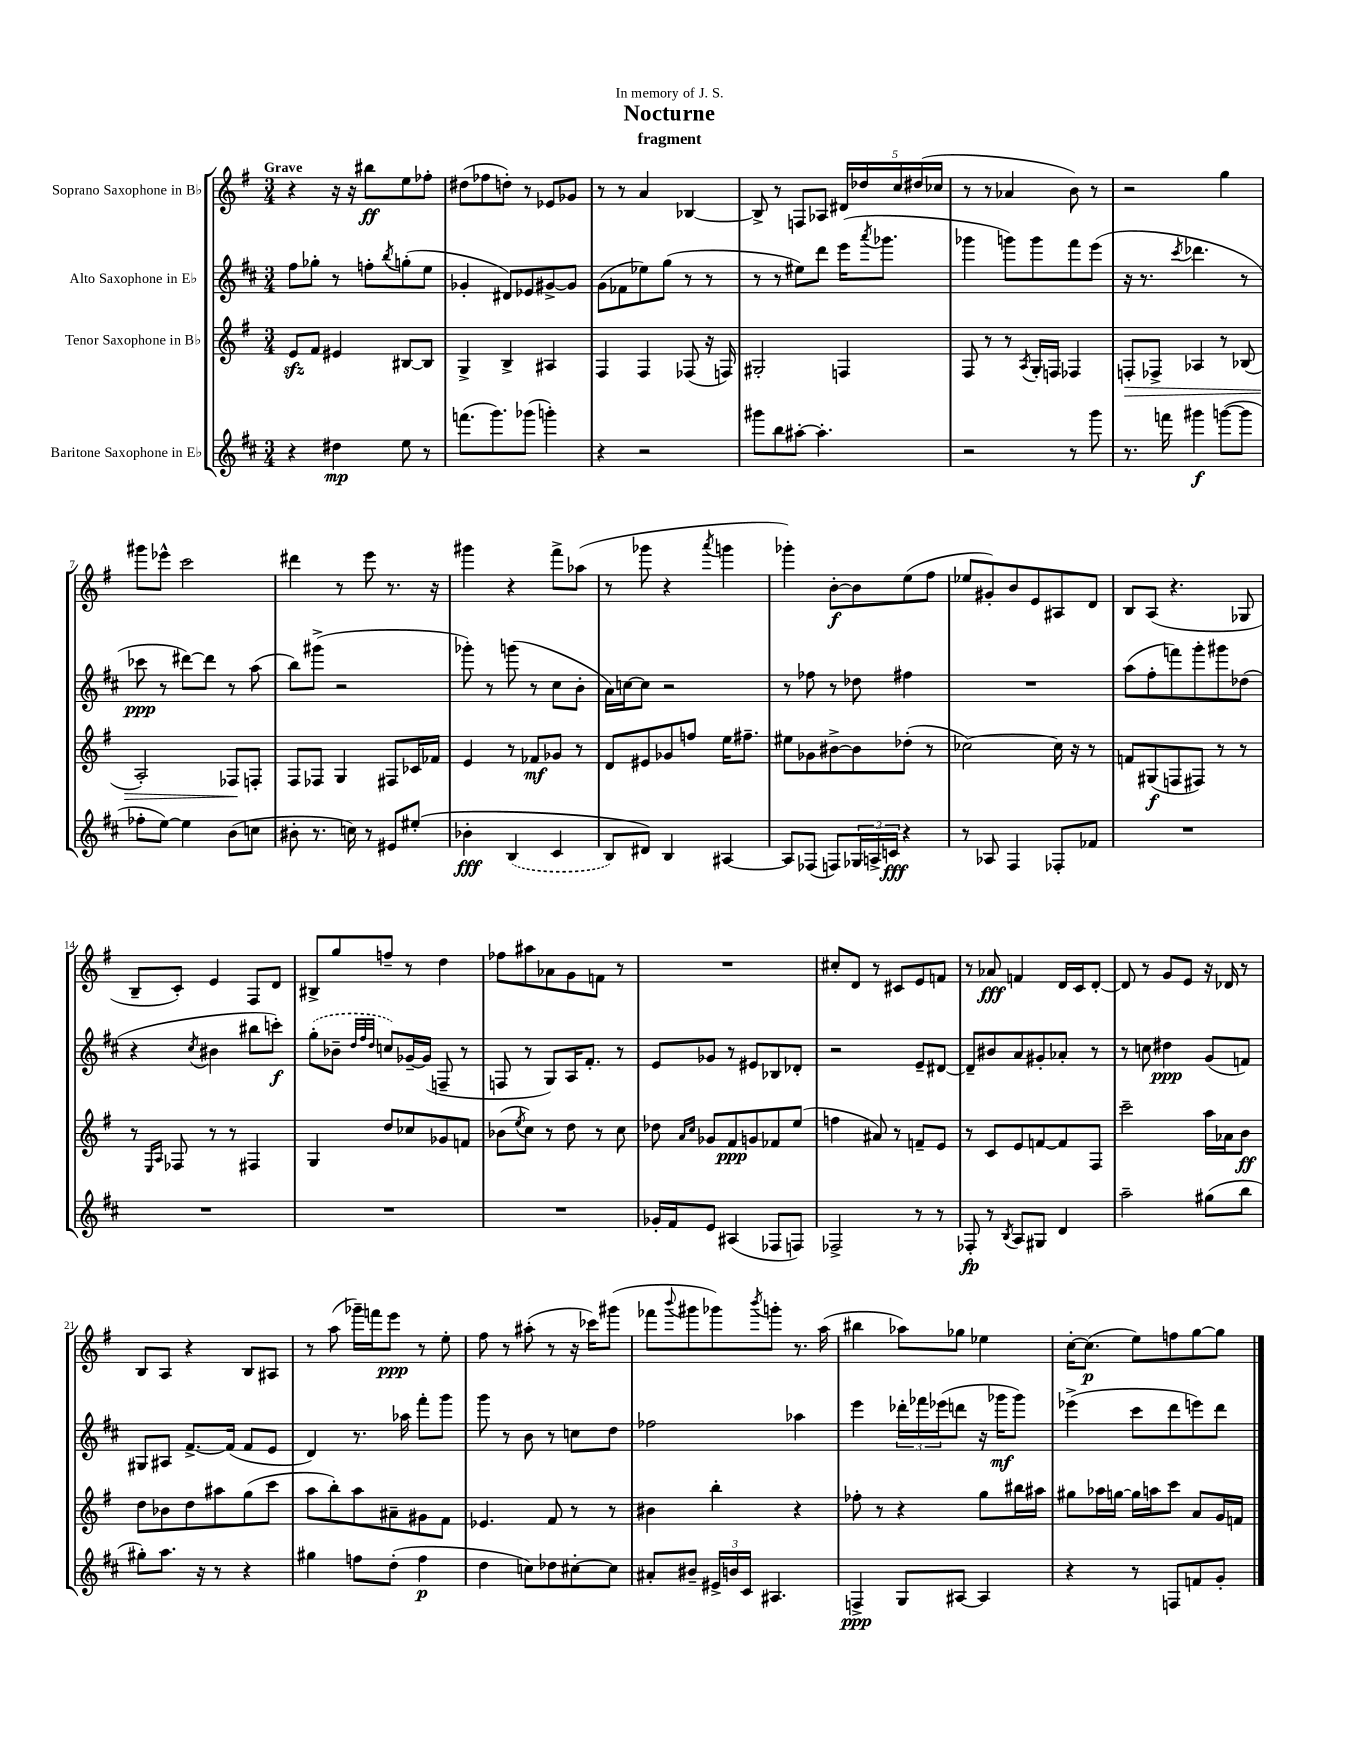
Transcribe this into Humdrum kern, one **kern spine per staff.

**kern	**dynam	**kern	**dynam	**kern	**dynam	**kern	**dynam
*part4	*part4	*part3	*part3	*part2	*part2	*part1	*part1
*staff4	*staff4	*staff3	*staff3	*staff2	*staff2	*staff1	*staff1
*I"Baritone Saxophone in E♭	*	*I"Tenor Saxophone in B♭	*	*I"Alto Saxophone in E♭	*	*I"Soprano Saxophone in B♭	*
*clefG2	*	*clefG2	*	*clefG2	*	*clefG2	*
*k[f#c#]	*	*k[f#]	*	*k[f#c#]	*	*k[f#]	*
*M3/4	*	*M3/4	*	*M3/4	*	*M3/4	*
=1	=1	=1	=1	=1	=1	=1	=1
!	!	!	!	!	!	!LO:TX:a:B:t=Grave	!
4r	.	8ezz/L	.	8ff#\L	.	4r	.
.	.	8f#/J	.	8gg-X'\J	.	.	.
4dd#X\	mp	4e#X/	.	8r	.	16r	.
.	.	.	.	.	.	16r	.
.	.	.	.	8ffn'\L	.	8bb#X\L	ff
.	.	.	.	8qbb/	.	.	.
8ee\	.	[8B#X/L	.	(8ggn'\	.	8ee\	.
8r	.	8B#/J]	.	8ee\J	.	8ff-X'\J	.
=2	=2	=2	=2	=2	=2	=2	=2
(8.fffn\L	.	4G^/	.	4g-X'/	.	(8dd#X\L	.
.	.	.	.	.	.	8ff-X\	.
8.ggg\)	.	.	.	.	.	.	.
.	.	4B^/	.	8d#X/L)	.	8ddn'\J)	.
(8ggg-X\J	.	.	.	8e-X/	.	8r	.
4gggn'\)	.	4A#X/	.	[8g#X^/	.	8e-X/L	.
.	.	.	.	8g#/J]	.	8g-X/J	.
=3	=3	=3	=3	=3	=3	=3	=3
4r	.	4F#/	.	(8g\L	.	8r	.
.	.	.	.	8f-X\	.	8r	.
2r	.	4F#/	.	8ee-X\)	.	4a/	.
.	.	.	.	(8gg\J	.	.	.
.	.	(8F-X/	.	8r	.	[4B-X/	.
.	.	16r	.	8r	.	.	.
.	.	16Fn/)	.	.	.	.	.
=4	=4	=4	=4	=4	=4	=4	=4
8ggg#X\L	.	2G#X'/	.	8r	.	8B-^/]	.
8bb\	.	.	.	8r	.	8r	.
[8aa#X'\J	.	.	.	8ee#X\L)	.	8Fn/L	.
4.aa#'\]	.	.	.	8ddd\J	.	8A-X/J	.
.	.	4Fn/	.	(16eee\KL	.	20d#X/LL	.
.	.	.	.	.	.	20dd-X/	.
.	.	.	.	8qaaa/	.	.	.
.	.	.	.	8.ggg-X\J	.	.	.
.	.	.	.	.	.	20cc/	.
.	.	.	.	.	.	(20dd#X/	.
.	.	.	.	.	.	20cc-X/JJ	.
=5	=5	=5	=5	=5	=5	=5	=5
2r	.	8F#/	.	4ggg-X\	.	8r	.
.	.	8r	.	.	.	8r	.
.	.	8r	.	8gggn\L)	.	4a-X/	.
.	.	8qA/	.	.	.	.	.
.	.	16G'/LL	.	8ggg\	.	.	.
.	.	16Fn/JJ	.	.	.	.	.
8r	.	4F-X/	.	8fff#\	.	8b\)	.
8ggg\	.	.	.	(8eee\J	.	8r	.
=6	=6	=6	=6	=6	=6	=6	=6
!	!	!	!LO:HP:b	!	!	!	!
8.r	.	8Fn'/L	>	16r	.	2r	.
.	.	.	.	8.r	.	.	.
.	.	8F-X^/J	.	.	.	.	.
16fffn\	.	.	.	.	.	.	.
.	.	.	.	8qccc#/	.	.	.
4ggg#X\	f	4A-X/	.	4.ddd-X\	.	.	.
([8gggn\L	.	8r	.	.	.	4gg\	.
8ggg\J]	.	(8B-X/	.	8r	.	.	.
!!LO:LB:g=z
=7	=7	=7	=7	=7	=7	=7	=7
8ff-X'\L	.	2A'/)	.	8ccc-X\	ppp	8ggg#X\L	.
[8ee\J)	.	.	.	8r	.	8eee-X^^\J	.
4ee\]	.	.	.	[8ddd#X\L)	.	2ccc\	.
.	.	.	.	8ddd#\J]	.	.	.
(8b\L	.	8F-X/L	.	8r	.	.	.
8ccn\J	.	8Fn'/J	]	(8aa\	.	.	.
=8	=8	=8	=8	=8	=8	=8	=8
8b#X'\	.	8F#/L	.	8bb\L)	.	4ddd#X\	.
8.r	.	8F-X/J	.	(8ggg#X^\J	.	.	.
.	.	4G/	.	2r	.	8r	.
16ccn\)	.	.	.	.	.	.	.
8r	.	.	.	.	.	8eee\	.
8e#X/L	.	8F#X/L	.	.	.	8.r	.
(8ee#X'/J	.	16c-X/L	.	.	.	.	.
.	.	16f-X/JJ	.	.	.	16r	.
=9	=9	=9	=9	=9	=9	=9	=9
4b-X'\	fff	4e/	.	8ggg-X'\)	.	4ggg#X\	.
.	.	.	.	8r	.	.	.
(4B/	.	8r	.	(8gggn\	.	4r	.
.	.	8f-X/L	mf	8r	.	.	.
4c#/	.	8g-X/J	.	8cc#\L	.	8fff#^\L	.
.	.	8r	.	8b'\J	.	(8aa-X\J	.
=10	=10	=10	=10	=10	=10	=10	=10
8B/L)	.	8d/L	.	16a\LL)	.	8r	.
.	.	.	.	[16ccn\J	.	.	.
8d#X/J)	.	8e#X/	.	8cc\J]	.	8ggg-X\	.
4B/	.	8g-X/	.	2r	.	4r	.
.	.	8ffn/J	.	.	.	.	.
.	.	.	.	.	.	8qaaa/	.
[4A#X/	.	16ee\KL	.	.	.	4gggn\	.
.	.	8.ff#X~\J	.	.	.	.	.
=11	=11	=11	=11	=11	=11	=11	=11
8A#/L]	.	8ee#X\L	.	8r	.	4ggg-X'\)	.
(8F-X/J	.	8g-X\	.	8ff-X\	.	.	.
8Fn/L)	.	[8b#X^\	.	8r	.	[8b'\L	f
24G-X/L	.	8b#\]	.	8dd-X\	.	8b\]	.
24An^/	.	.	.	.	.	.	.
24cn/JJ	fff	.	.	.	.	.	.
4r	.	(8dd-X'\J	.	4ff#X\	.	(8ee\	.
.	.	8r	.	.	.	8ff#\J	.
=12	=12	=12	=12	=12	=12	=12	=12
8r	.	[2cc-X\)	.	2.r	.	8ee-X/L	.
8A-X/	.	.	.	.	.	8g#X'/)	.
4F#/	.	.	.	.	.	8b/	.
.	.	.	.	.	.	8e/	.
8F-X'/L	.	16cc-\]	.	.	.	8A#X/	.
.	.	16r	.	.	.	.	.
8f-X/J	.	8r	.	.	.	8d/J	.
=13	=13	=13	=13	=13	=13	=13	=13
2.r	.	8fn/L	.	(8aa\L	.	8B/L	.
.	.	(8G#X/	f	8ff#'\	.	(8A/J	.
.	.	8Fn/	.	8fffn\)	.	4.r	.
.	.	8F#X/J)	.	8ggg'\	.	.	.
.	.	8r	.	8ggg#X\	.	.	.
.	.	8r	.	(8dd-X\J	.	8G-X/	.
!!LO:LB:g=z
=14	=14	=14	=14	=14	=14	=14	=14
2.r	.	8r	.	4r	.	8B~/L	.
.	.	16qqE/LL	.	.	.	.	.
.	.	16qqA/JJ	.	.	.	.	.
.	.	8F-X/	.	.	.	8c'/J)	.
.	.	.	.	8qcc#/	.	.	.
.	.	8r	.	4b#X\	.	4e/	.
.	.	8r	.	.	.	.	.
.	.	4F#X/	.	8bb#X\L	.	8F#/L	.
.	.	.	.	8cccn'\J)	f	8d/J	.
=15	=15	=15	=15	=15	=15	=15	=15
2.r	.	4G/	.	(8gg'\L	.	8B#X^/L	.
.	.	.	.	8b-X~\J	.	8gg/	.
.	.	.	.	32qqdd/LLL	.	.	.
.	.	.	.	32qqff#/	.	.	.
.	.	.	.	32qqdd/JJJ	.	.	.
.	.	8dd/L	.	8ccn/L)	.	8ffn~/J	.
.	.	8cc-X/	.	[16g-X~/L	.	8r	.
.	.	.	.	(16g-/JJ]	.	.	.
.	.	8g-X/	.	8Fn~/	.	4dd\	.
.	.	8fn/J	.	8r	.	.	.
=16	=16	=16	=16	=16	=16	=16	=16
2.r	.	(8b-X\L	.	8Fn/	.	8ff-X\L	.
.	.	8qee/	.	.	.	.	.
.	.	8cc\J)	.	8r	.	8aa#X\	.
.	.	8r	.	8G/L)	.	8a-X\	.
.	.	8dd\	.	16A/K	.	8g\	.
.	.	.	.	8.f#'/J	.	.	.
.	.	8r	.	.	.	8fn\J	.
.	.	8cc\	.	8r	.	8r	.
=17	=17	=17	=17	=17	=17	=17	=17
16g-X'/LL	.	8dd-X\	.	8e/L	.	2.r	.
16f#/J	.	.	.	.	.	.	.
.	.	16qqa/LL	.	.	.	.	.
.	.	16qqcc/JJ	.	.	.	.	.
8e/J	.	8g-X/L	.	8g-X/J	.	.	.
(4A#X/	.	8f#/	ppp	8r	.	.	.
.	.	8gn/	.	8e#X/L	.	.	.
8F-X/L	.	8f-X/	.	8B-X/	.	.	.
8Fn/J)	.	(8ee/J	.	8d-X'/J	.	.	.
=18	=18	=18	=18	=18	=18	=18	=18
2F-X^/	.	4ffn\	.	2r	.	8cc#X'/L	.
.	.	.	.	.	.	8d/J	.
.	.	8a#X/)	.	.	.	8r	.
.	.	8r	.	.	.	8c#X/L	.
8r	.	8fn~/L	.	8e~/L	.	8e/	.
8r	.	8e/J	.	[8d#X/J	.	8fn/J	.
=19	=19	=19	=19	=19	=19	=19	=19
8F-X'/	fp	8r	.	8d#~/L]	.	8r	.
8r	.	8c/L	.	8b#X/	.	8a-X/	fff
8qB/	.	.	.	.	.	.	.
8A/L	.	8e/	.	8a/	.	4fn/	.
8G#X/J	.	[8fn/	.	8g#X'/	.	.	.
4d/	.	8f/]	.	8a-X'/J	.	16d/LL	.
.	.	.	.	.	.	16c/J	.
.	.	8F#/J	.	8r	.	[8d'/J	.
=20	=20	=20	=20	=20	=20	=20	=20
2aa~\	.	2ccc~\	.	8r	.	8d/]	.
.	.	.	.	8ccn\	.	8r	.
.	.	.	.	4dd#X\	ppp	8g/L	.
.	.	.	.	.	.	8e/J	.
(8gg#X\L	.	16aa\LL	.	(8g/L	.	16r	.
.	.	16a-X\J	.	.	.	16d-X/	.
8bb\J	.	8b\J	ff	8fn/J)	.	8r	.
!!LO:LB:g=z
=21	=21	=21	=21	=21	=21	=21	=21
8gg#X'\L)	.	8dd\L	.	8G#X/L	.	8B/L	.
8.aa\J	.	8b-X\	.	8A#X/J	.	8A/J	.
.	.	8dd\	.	[8.f#^/L	.	4r	.
16r	.	.	.	.	.	.	.
8r	.	8aa#X\	.	.	.	.	.
.	.	.	.	(16f#/Jk]	.	.	.
4r	.	(8gg\	.	8f#/L	.	8B/L	.
.	.	8ccc\J	.	8e/J	.	8A#X/J	.
=22	=22	=22	=22	=22	=22	=22	=22
4gg#X\	.	8aa\L	.	4d/)	.	8r	.
.	.	8bb'\)	.	.	.	(8aa\	.
8ffn\L	.	8aa\	.	8.r	.	16ggg-X~\LL)	.
.	.	.	.	.	.	16fffn\J	.
(8dd'\J	.	8a#X~\	.	.	.	8eee\J	ppp
.	.	.	.	16aa-X\	.	.	.
4ff\	p	8g#X\	.	8fff#'\L	.	8r	.
.	.	8f#\J	.	8ggg\J	.	8ee'\	.
=23	=23	=23	=23	=23	=23	=23	=23
4dd\	.	4.e-X/	.	8ggg\	.	8ff#\	.
.	.	.	.	8r	.	8r	.
8ccn\L)	.	.	.	8b\	.	(8aa#X'\	.
8dd-X\	.	8f#/	.	8r	.	8r	.
[8cc#X'\	.	8r	.	8ccn\L	.	16r	.
.	.	.	.	.	.	16ccc-X\KL)	.
8cc#\J]	.	8r	.	8dd\J	.	(8ggg#X\J	.
=24	=24	=24	=24	=24	=24	=24	=24
8a#X'/L	.	4b#X\	.	2ff-X\	.	8fff-X\L	.
.	.	.	.	.	.	8qqbbb/	.
8b#X~/J	.	.	.	.	.	8ggg#X\	.
24e#X^/LL	.	4bb'\	.	.	.	8ggg-X\)	.
24bn/	.	.	.	.	.	.	.
24c#/JJ	.	.	.	.	.	.	.
.	.	.	.	.	.	8qbbb/	.
4.A#X/	.	.	.	.	.	8gggn'\J	.
.	.	4r	.	4aa-X\	.	8.r	.
.	.	.	.	.	.	(16aa\	.
=25	=25	=25	=25	=25	=25	=25	=25
4Fn^/	ppp	8ff-X'\	.	4eee\	.	4bb#X\	.
.	.	8r	.	.	.	.	.
8G/L	.	4r	.	24ddd-X'\LL	.	8aa-X\L)	.
.	.	.	.	24fff-X\	.	.	.
.	.	.	.	(24eee-X\J	.	.	.
[8A#X/J	.	.	.	8dddn\J	.	8gg-X\J	.
4A#/]	.	8gg\L	.	16r	.	4ee-X\	.
.	.	.	.	16ggg-X\KL	mf	.	.
.	.	16bb#X\L	.	8ggg-\J)	.	.	.
.	.	16aa#X\JJ	.	.	.	.	.
=26	=26	=26	=26	=26	=26	=26	=26
4r	.	8gg#X\L	.	(4eee-X^\	.	[16cc'\KL	.
.	.	.	.	.	.	(8.cc\J]	p
.	.	16aa-X\L	.	.	.	.	.
.	.	[16ggn\JJ	.	.	.	.	.
8r	.	16gg\LL]	.	8ccc#\L	.	8ee\L)	.
.	.	16aan\J	.	.	.	.	.
8Fn/L	.	8ccc\J	.	8ddd\	.	8ffn\	.
8fn/	.	8a/L	.	8eeen\)	.	[8gg\	.
8g'/J	.	16g/L	.	8ddd\J	.	8gg\J]	.
.	.	16fn/JJ	.	.	.	.	.
==	==	==	==	==	==	==	==
*-	*-	*-	*-	*-	*-	*-	*-
